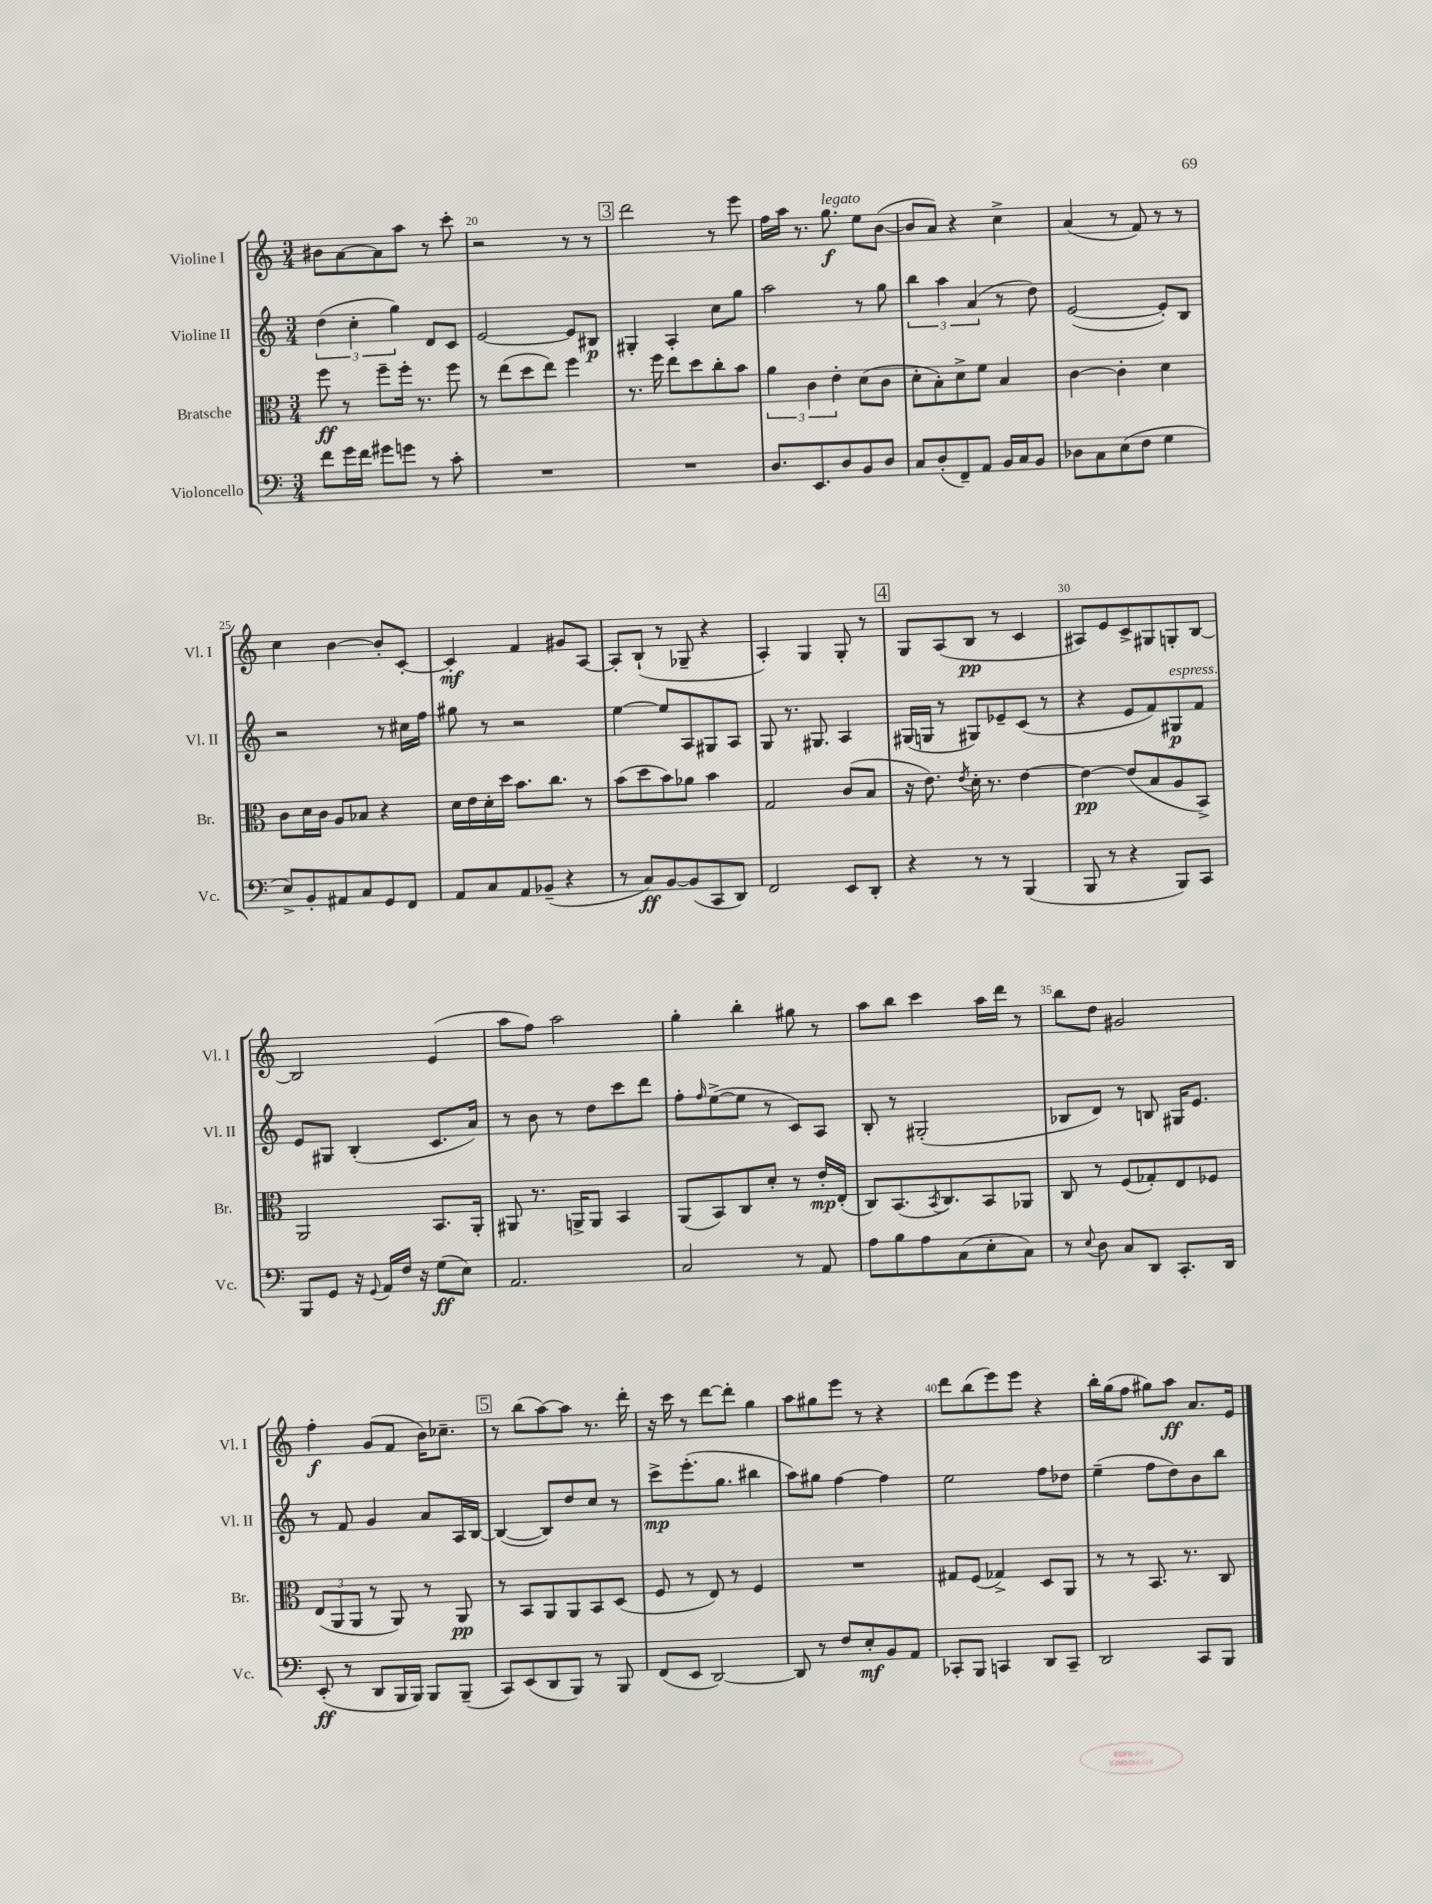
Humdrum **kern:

**kern	**dynam	**kern	**dynam	**kern	**dynam	**kern	**dynam
*part4	*part4	*part3	*part3	*part2	*part2	*part1	*part1
*staff4	*staff4	*staff3	*staff3	*staff2	*staff2	*staff1	*staff1
*I"Violoncello	*	*I"Bratsche	*	*I"Violine II	*	*I"Violine I	*
*I'Vc.	*	*I'Br.	*	*I'Vl. II	*	*I'Vl. I	*
*clefF4	*	*clefC3	*	*clefG2	*	*clefG2	*
*k[]	*	*k[]	*	*k[]	*	*k[]	*
*M3/4	*	*M3/4	*	*M3/4	*	*M3/4	*
=19	=19	=19	=19	=19	=19	=19	=19
8f\L	.	8ff\	ff	(6dd\	.	8b#X\L	.
16g\L	.	8r	.	.	.	[8a\	.
.	.	.	.	6cc'\	.	.	.
16f\JJ	.	.	.	.	.	.	.
8g#X\L	.	8ff~\L	.	.	.	8a\]	.
.	.	.	.	6gg\)	.	.	.
8gn\J	.	16ff'\Jk	.	.	.	8aa\J	.
.	.	8.r	.	.	.	.	.
8r	.	.	.	8d/L	.	8r	.
8c'\	.	8ff\	.	8c/J	.	8ccc'\	.
=20	=20	=20	=20	=20	=20	=20	=20
2.r	.	8r	.	[2e/	.	2r	.
.	.	(8ee\L	.	.	.	.	.
.	.	8dd\	.	.	.	.	.
.	.	8ee\J)	.	.	.	.	.
.	.	4ff\	.	8e/L]	.	8r	.
.	.	.	.	8B#X/J	p	8r	.
!!LO:REH:place=s1:t=3
=21	=21	=21	=21	=21	=21	=21	=21
2.r	.	8.r	.	4G#X'/	.	2ddd\	.
.	.	16ff\	.	.	.	.	.
.	.	8ee\L	.	4A'/	.	.	.
.	.	8dd\	.	.	.	.	.
.	.	8cc'\	.	8cc\L	.	8r	.
.	.	8b\J	.	8gg\J	.	8eee\	.
=22	=22	=22	=22	=22	=22	=22	=22
8.D/L	.	6a\	.	2aa\	.	16ff\LL	.
.	.	.	.	.	.	16aa\JJ	.
.	.	.	.	.	.	8.r	.
.	.	6c\	.	.	.	.	.
8.EE/	.	.	.	.	.	.	.
!	!	!	!	!	!	!LO:TX:a:i:t=legato	!
.	.	.	.	.	.	8.gg\	f
.	.	6e'\	.	.	.	.	.
8D/	.	.	.	.	.	.	.
8BB/	.	(8d\L	.	8r	.	8ee\L	.
8D/J	.	8c\J	.	8gg\	.	([8b\J	.
=23	=23	=23	=23	=23	=23	=23	=23
8C/L	.	8d'\L	.	6bb\	.	8b/L]	.
(8D'/	.	8B'\)	.	.	.	8a/J)	.
.	.	.	.	6aa\	.	.	.
8FF~/)	.	8d^\	.	.	.	4r	.
.	.	.	.	(6a/	.	.	.
8AA/J	.	8f\J	.	.	.	.	.
16BB/LL	.	4B/	.	8r	.	4cc^\	.
16C/J	.	.	.	.	.	.	.
8BB/J	.	.	.	8dd\)	.	.	.
=24	=24	=24	=24	=24	=24	=24	=24
8D-X\L	.	[4c\	.	([2e/	.	(4a/	.
8C\	.	.	.	.	.	.	.
(8E\	.	4c'\]	.	.	.	8r	.
8F\J	.	.	.	.	.	8f/)	.
4G\	.	4d\	.	8e'/L])	.	8r	.
.	.	.	.	8B/J	.	8r	.
!!LO:LB:g=z
=25	=25	=25	=25	=25	=25	=25	=25
8E^/L)	.	8c\L	.	2r	.	4cc\	.
8BB'/	.	16d\L	.	.	.	.	.
.	.	16c\JJ	.	.	.	.	.
8AA#X/	.	8A/L	.	.	.	[4b\	.
8C/	.	8B-X/J	.	.	.	.	.
8GG/	.	4r	.	8r	.	8b'/L]	.
8FF/J	.	.	.	16cc#X\LL	.	[8c'/J	.
.	.	.	.	16ff\JJ	.	.	.
=26	=26	=26	=26	=26	=26	=26	=26
8AA/L	.	16d\LL	.	8gg#X\	.	4c'/]	mf
.	.	16e\	.	.	.	.	.
8C/	.	16d'\	.	8r	.	.	.
.	.	16dd\JJ	.	.	.	.	.
8AA/	.	8.b\L	.	2r	.	4f/	.
(8BB-X~/J	.	.	.	.	.	.	.
.	.	8.cc\J	.	.	.	.	.
4r	.	.	.	.	.	8g#X/L	.
.	.	8r	.	.	.	[8A/J	.
=27	=27	=27	=27	=27	=27	=27	=27
8r	.	(8b\L	.	[4ee\	.	8A'/L]	.
8C/L)	ff	8dd\	.	.	.	(8B`/J	.
[8BB/	.	8b\)	.	8ee/L]	.	8r	.
(8BB/]	.	8a-X\J	.	8A/	.	8G-X~/	.
8CC/	.	4b\	.	8G#X/	.	4r	.
8DD/J)	.	.	.	8A/J	.	.	.
=28	=28	=28	=28	=28	=28	=28	=28
2FF/	.	2G/	.	8G/	.	4A'/)	.
.	.	.	.	8.r	.	.	.
.	.	.	.	.	.	4G/	.
.	.	.	.	8.G#X/	.	.	.
8EE/L	.	(8c/L	.	4A/	.	8G'/	.
8DD'/J	.	8B/J	.	.	.	8r	.
!!LO:REH:place=s1:t=4
=29	=29	=29	=29	=29	=29	=29	=29
4r	.	16r	.	(16G#X/LL	.	8G/L	.
.	.	8.e\)	.	16Gn/JJ	.	.	.
.	.	.	.	8r	.	(8A/	.
.	.	8qe/	.	.	.	.	.
8r	.	16d'\	.	8G#X/L)	.	8B/J	pp
.	.	8.r	.	.	.	.	.
8r	.	.	.	8e-X~/	.	8r	.
(4BBB/	.	[4e\	.	(8c/J	.	4c/	.
.	.	.	.	8r	.	.	.
=30	=30	=30	=30	=30	=30	=30	=30
8BBB/	.	4e\_	pp	4r	.	8A#X/L)	.
8r	.	.	.	.	.	8e/	.
4r	.	(8e/L]	.	8e/L	.	8c^/	.
.	.	8B/	.	8f/)	.	8G#X/	.
!	!	!	!	!LO:TX:a:i:t=espress.	!	!	!
8BBB/L)	.	8A/	.	8G#X/	p	8Gn'/	.
8CC/J	.	8BB^/J)	.	8f/J	.	[8B/J	.
!!LO:LB:g=z
=31	=31	=31	=31	=31	=31	=31	=31
8BBB/L	.	2AA/	.	8e/L	.	2B/]	.
8GG/J	.	.	.	8G#X/J	.	.	.
16r	.	.	.	(4B'/	.	.	.
8qqGG/	.	.	.	.	.	.	.
16AA/LL	.	.	.	.	.	.	.
16F/JJ	.	.	.	.	.	.	.
16r	.	.	.	.	.	.	.
(8G\L	ff	8.BB/L	.	8.c/L	.	(4e/	.
8E\J)	.	.	.	.	.	.	.
.	.	16AA'/Jk	.	16a/Jk)	.	.	.
=32	=32	=32	=32	=32	=32	=32	=32
2.AA/	.	8AA#X/	.	8r	.	8aa\L	.
.	.	8.r	.	8b\	.	8ff\J)	.
.	.	.	.	8r	.	2aa\	.
.	.	16AAn^/KL	.	.	.	.	.
.	.	8AA/J	.	8dd\L	.	.	.
.	.	4BB/	.	8ccc\	.	.	.
.	.	.	.	8ddd\J	.	.	.
=33	=33	=33	=33	=33	=33	=33	=33
2C/	.	(8AA/L	.	8ff'\L	.	4gg'\	.
.	.	.	.	16qqff/	.	.	.
.	.	8BB/)	.	([8ee^\	.	.	.
.	.	8C/	.	8ee\J]	.	4bb'\	.
.	.	8d'/J	.	8r	.	.	.
8r	.	8r	.	8c/L)	.	8gg#X\	.
8AA/	.	16e'/LL	mp	8A/J	.	8r	.
.	.	(16E'/JJ	.	.	.	.	.
=34	=34	=34	=34	=34	=34	=34	=34
8A\L	.	8C/L)	.	8B'/	.	8aa\L	.
8B\	.	(8.BB/	.	8r	.	8bb\J	.
8A\	.	.	.	(2G#X'/	.	4ccc\	.
.	.	8qBB/	.	.	.	.	.
.	.	8.C/)	.	.	.	.	.
(8C\	.	.	.	.	.	.	.
8E'\	.	8BB/	.	.	.	16aa\LL	.
.	.	.	.	.	.	16ddd\JJ	.
8C\J)	.	8AA-X/J	.	.	.	8r	.
=35	=35	=35	=35	=35	=35	=35	=35
8r	.	8C/	.	8B-X/L	.	8bb\L	.
8qqE/	.	.	.	.	.	.	.
8D\	.	8r	.	8d/J)	.	8dd\J	.
8C/L	.	(8F/L	.	8r	.	2g#X/	.
8DD/J	.	8G-X'/)	.	8Bn/	.	.	.
8.CC'/L	.	8E/	.	16G#X/KL	.	.	.
.	.	.	.	8.e/J	.	.	.
.	.	8F-X/J	.	.	.	.	.
16DD/Jk	.	.	.	.	.	.	.
!!LO:LB:g=z
=36	=36	=36	=36	=36	=36	=36	=36
(8EE'/	ff	(12E/L	.	8r	.	4ff'\	f
.	.	12AA/	.	.	.	.	.
8r	.	.	.	8f/	.	.	.
.	.	12AA/J	.	.	.	.	.
8DD/L	.	8r	.	4g/	.	(8g/L	.
16BBB/L	.	8AA/)	.	.	.	8f/J	.
16BBB/JJ)	.	.	.	.	.	.	.
8BBB/L	.	8r	.	8a/L	.	16b\KL)	.
.	.	.	.	.	.	8.cc-X~\J	.
(8BBB~/J	.	8AA/	pp	16A/L	.	.	.
.	.	.	.	[16B/JJ	.	.	.
!!LO:REH:place=s1:t=5
=37	=37	=37	=37	=37	=37	=37	=37
8CC/L)	.	8r	.	(4B/_	.	8r	.
(8EE/	.	8BB/L	.	.	.	(8bb\L	.
8DD/	.	8AA/	.	8B/L])	.	[8aa\)	.
8BBB/J)	.	8AA/	.	8dd/	.	8aa\J]	.
8r	.	8BB/	.	8cc/J	.	8.r	.
8BBB/	.	(8D/J	.	8r	.	.	.
.	.	.	.	.	.	16ddd'\	.
=38	=38	=38	=38	=38	=38	=38	=38
(8FF/L	.	8F/	.	8ccc^\L	mp	16r	.
.	.	.	.	.	.	16ccc\	.
8EE/J	.	8r	.	(8.eee'\	.	8r	.
[2DD/)	.	8E/)	.	.	.	[8ddd\L	.
.	.	.	.	8.gg\J	.	.	.
.	.	8r	.	.	.	8ddd'\J]	.
.	.	4F/	.	4bb#X\	.	4gg\	.
=39	=39	=39	=39	=39	=39	=39	=39
8DD/]	.	2.r	.	8aa\L)	.	8aa\L	.
8r	.	.	.	8gg#X\J	.	8gg#X\	.
8F/L	.	.	.	[4ff\	.	8eee\J	.
8E'/	mf	.	.	.	.	8r	.
8BB/	.	.	.	4ff\]	.	4r	.
8AA/J	.	.	.	.	.	.	.
=40	=40	=40	=40	=40	=40	=40	=40
8CC-X'/L	.	8G#X/L	.	2ee\	.	8ddd\L	.
8BBB/J	.	(8F/J	.	.	.	(8bb\	.
4CCn/	.	4G-X^/)	.	.	.	8eee\)	.
.	.	.	.	.	.	8eee\J	.
8DD/L	.	8D/L	.	8ff\L	.	4r	.
8CC~/J	.	8AA/J	.	8dd-X\J	.	.	.
=41	=41	=41	=41	=41	=41	=41	=41
2DD/	.	8r	.	(4ee~\	.	16bb'\LL	.
.	.	.	.	.	.	(16gg\J	.
.	.	8r	.	.	.	8ff\J	.
.	.	8.BB/	.	8ff\L	.	8gg#X\L)	.
.	.	.	.	8dd\)	.	8aa\J	ff
.	.	8.r	.	.	.	.	.
8CC/L	.	.	.	8b\	.	8.a/L	.
8BBB/J	.	8C/	.	8bb\J	.	.	.
.	.	.	.	.	.	16e/Jk	.
==	==	==	==	==	==	==	==
*-	*-	*-	*-	*-	*-	*-	*-
